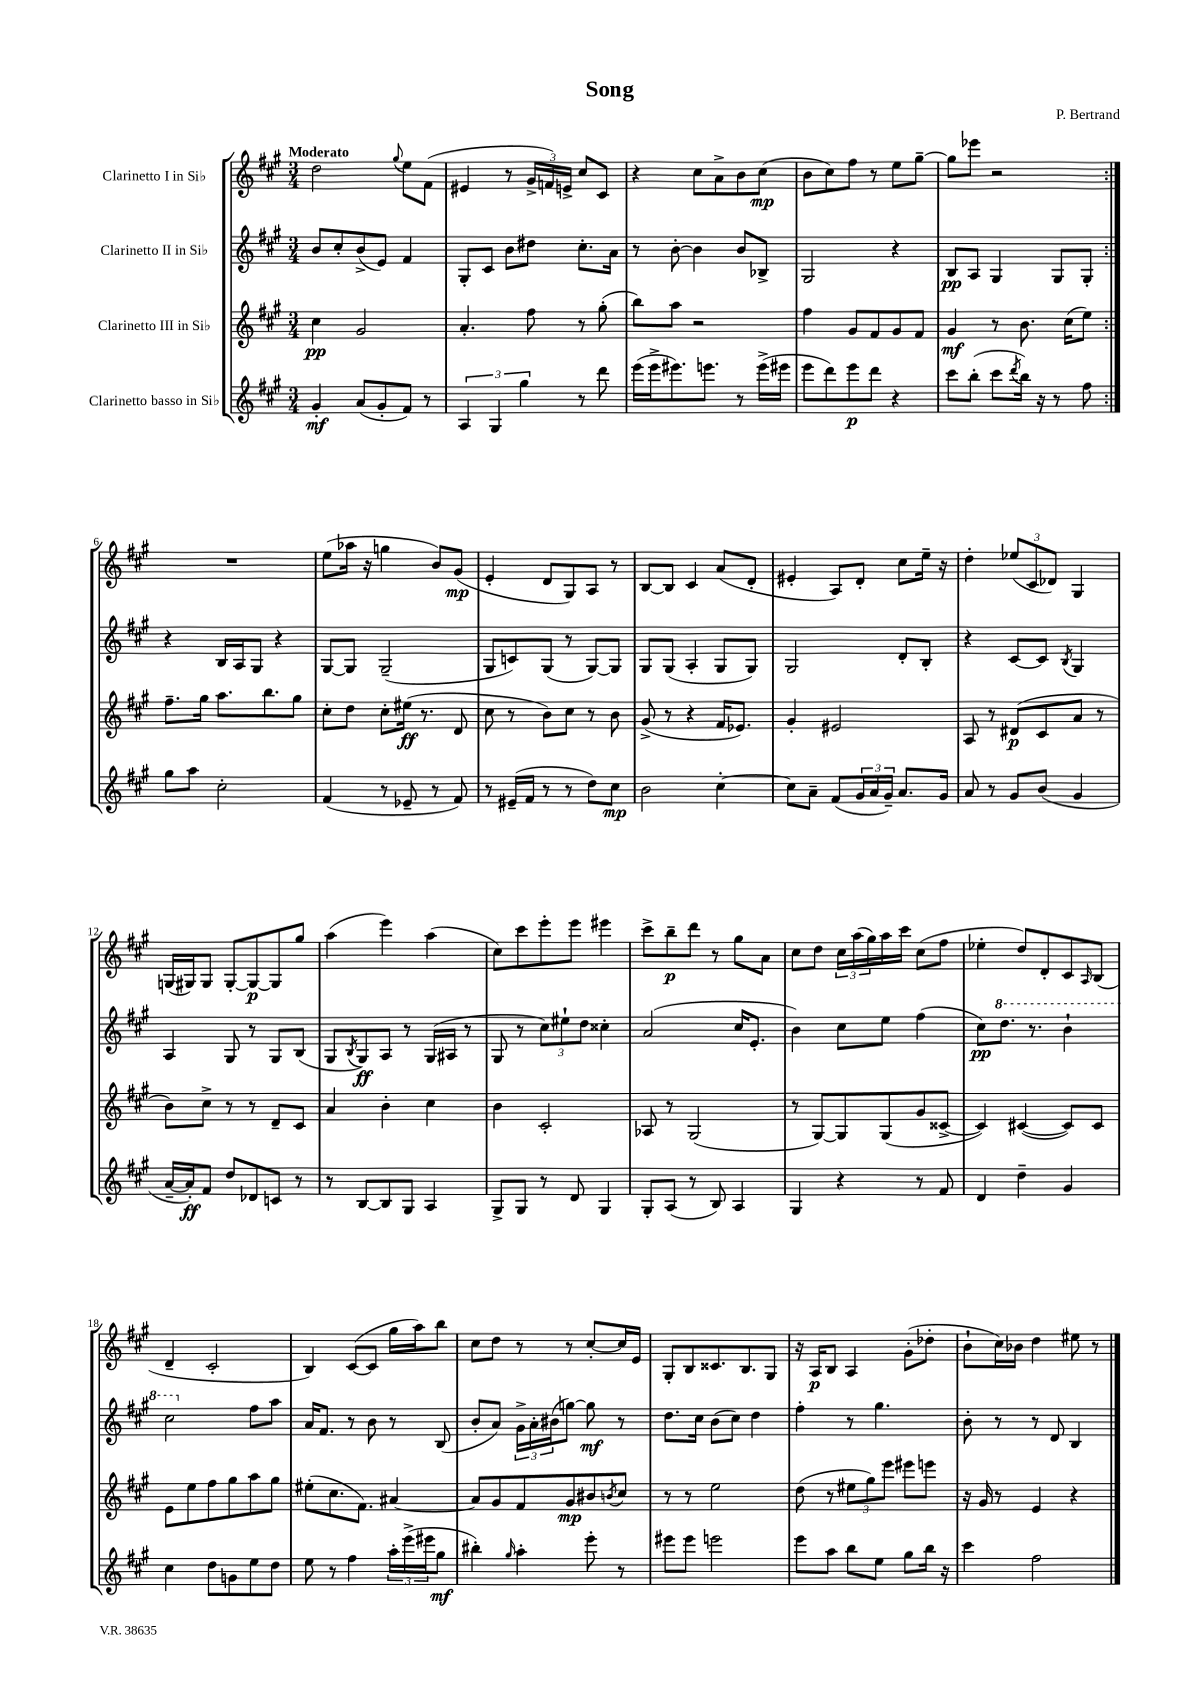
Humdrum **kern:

**kern	**kern	**kern	**kern
*staff4	*staff3	*staff2	*staff1
*clefG2	*clefG2	*clefG2	*clefG2
*k[f#c#g#]	*k[f#c#g#]	*k[f#c#g#]	*k[f#c#g#]
*M3/4	*M3/4	*M3/4	*M3/4
4g#'/	4cc#\	8b/L	2dd\
.	.	8cc#'/	.
(8a/L	2g#/	(8b^/	.
8g#'/	.	8e/J)	.
.	.	.	8qqgg#/
8f#/J)	.	4f#/	8ee\L
8r	.	.	(8f#\J
=	=	=	=
6A/	4.a'/	8G#'/L	4e#/
.	.	8c#/J	.
6G#/	.	.	.
.	.	8b\L	8r
6gg#\	.	.	.
.	8ff#\	8dd#\J	24g#^/LL
.	.	.	24f/)
.	.	.	24e^/JJ
8r	8r	8.cc#'\L	8cc#/L
8ddd\	(8gg#'\	.	8c#/J
.	.	16a\Jk	.
=	=	=	=
(16eee\LL	8bb\L)	8r	4r
16eee^\J	.	.	.
8.eee#\)	8aa\J	[8b'\	.
.	2r	4b\]	8cc#\L
8.eee\J	.	.	.
.	.	.	8a^\
8r	.	8b/L	8b\
(16eee^\LL	.	8B-^/J	(8cc#\J
16eee#\JJ	.	.	.
=	=	=	=
8eee\L	4ff#\	2G#/	8b\L
8ddd\)	.	.	8cc#\)
8eee\	8g#/L	.	8ff#\J
8ddd\J	8f#/	.	8r
4r	8g#/	4r	8ee\L
.	8f#/J	.	[8gg#~\J
=	=	=	=
8ccc#\L	4g#/	8B/L	8gg#\]L
(8bb'\J	.	8A/J	8eee-\J
8ccc#\L	8r	4G#/	2r
8qddd/	.	.	.
16bb\Jk)	8.b\	.	.
16r	.	.	.
8r	.	8G#/L	.
.	(16cc#\LK	.	.
8ff#\	8ee\J)	8G#'/J	.
=:|!	=:|!	=:|!	=:|!
8gg#\L	8.ff#~\L	4r	2.r
8aa\J	.	.	.
.	16gg#\Jk	.	.
2cc#'\	8.aa\L	16B/LL	.
.	.	16A/J	.
.	.	8G#/J	.
.	8.bb\	.	.
.	.	4r	.
.	8gg#\J	.	.
=	=	=	=
(4f#/	8cc#'\L	[8G#/L	(8ee\L
.	8dd\J	8G#/]J	16aa-\Jk
.	.	.	16r
8r	8cc#'\L	(2G#~/	4gg\
8e-~/	(16ee#\Jk	.	.
.	8.r	.	.
8r	.	.	8b/L)
8f#/)	8d/	.	(8g#/J
=	=	=	=
8r	8cc#\	8G#/L	4e'/
(16e#~/LL	8r	8c/)	.
16f#/JJ	.	.	.
8r	8b\L)	(8G#/J	8d/L
8r	8cc#\J	8r	8G#/)
8dd\L)	8r	[8G#/L)	8A/J
8cc#\J	8b\	8G#/]J	8r
=	=	=	=
2b\	(8g#^/	8G#/L	[8B/L
.	8r	(8G#/J	8B/]J
.	4r	4A'/	4c#/
[4cc#'\	16f#/LK	8G#/L	(8a/L
.	8.e-/J)	.	.
.	.	8G#/J)	8d'/J
=	=	=	=
8cc#\]L	4g#'/	2G#/	4e#'/
8a~\J	.	.	.
(8f#/L	2e#/	.	8A/L)
24g#/L	.	.	8d'/J
24a/	.	.	.
24g#~/JJ)	.	.	.
8.a/L	.	8d'/L	8cc#\L
.	.	8B'/J	16ee~\Jk
16g#/Jk	.	.	16r
=	=	=	=
8a/	8A/	4r	4dd'\
8r	8r	.	.
8g#/L	(8d#/L	[8c#/L	(12ee-/L
.	.	.	12c#/
(8b/J	8c#/	8c#/]J	.
.	.	.	12d-/J)
.	.	8qB/	.
4g#/	8a/J	4G#/	4G#/
.	8r	.	.
=	=	=	=
[16a~/LL	8b\L)	4A/	(16G/LL
16a'/]J)	.	.	16G#/J)
8f#/J	8cc#^\J	.	8G#/J
8dd/L	8r	8G#/	[8G#'/L
8d-/	8r	8r	8G#/_
8c/J	8d~/L	8G#/L	8G#/]
8r	8c#/J	(8B/J	8gg#/J
=	=	=	=
8r	4a/	8G#/L	(4aa\
.	.	8qB/	.
[8B/L	.	8G#/)	.
8B/]	4b'\	8A/J	4eee\)
8G#/J	.	8r	.
4A/	4cc#\	(16G#/LL	(4aa\
.	.	16A#/JJ	.
.	.	8r	.
=	=	=	=
8G#^/L	4b\	8G#/	8cc#\L)
8G#/J	.	8r	8ccc#\
8r	2c#'/	12cc#\L)	8eee'\
.	.	12ee#`\	.
8d/	.	.	8eee\J
.	.	12dd\J	.
4G#/	.	4cc##'\	4eee#\
=	=	=	=
8G#'/L	8A-/	(2a/	8ccc#^\L
(8A/J	8r	.	8bb~\
8r	(2G#/	.	8ddd\J
8B/)	.	.	8r
4A/	.	16cc#/LK	8gg#\L
.	.	8.e'/J	.
.	.	.	8a\J
=	=	=	=
4G#/	8r	4b\)	8cc#\L
.	[8G#/L)	.	8dd\J
4r	8G#/]	8cc#\L	24cc#\LL
.	.	.	(24aa\
.	.	.	24gg#\)
.	(8G#/	8ee\J	16aa\
.	.	.	16ccc#\JJ
8r	8g#/	(4ff#\	(8cc#\L
8f#/	[8c##^/J	.	8ff#\J
=	=	=	=
4d/	4c##/])	8cc#\L)	4ee-'\
.	.	8.ddd\J	.
4dd~\	([4c#/	.	8dd/L)
.	.	8.r	.
.	.	.	8d'/
4g#/	8c#/]L)	4bb`\	8c#/
.	.	.	16qqA/
.	8c#/J	.	(8B/J
=	=	=	=
4cc#\	8e\L	2ccc#\	4d~/
.	8ee\	.	.
8dd\L	8ff#\	.	2c#'/
8g\	8gg#\	.	.
8ee\	8aa\	8ff#\L	.
8dd\J	8gg#\J	8aa\J	.
=	=	=	=
8ee\	(8ee#'\L	16a/LK	4B/)
.	.	8.f#/J	.
8r	8.cc#\	.	.
4ff#\	.	8r	([8c#/L
.	8.f#\J)	.	.
.	.	8b\	8c#/]J
24aa'\LL	[4a#/	8r	16gg#\LL
(24eee^\	.	.	.
.	.	.	16aa\J)
24eee#\J	.	.	.
8gg#\J	.	(8B/	8bb\J
=	=	=	=
4bb#'\)	8a#/]L	8b'/L	8cc#\L
.	8g#/	8a/J)	8dd\J
16qqgg#/	.	.	.
4aa'\	8f#/	24g#^\LL	8r
.	.	24a'\	.
.	.	(24b#\J	.
.	8g#/	[8gg\J)	8r
8eee'\	8b#/	8gg\]	[8cc#'/L
.	8qb/	.	.
8r	8cc#/J	8r	16cc#/]L
.	.	.	16e/JJ
=	=	=	=
8eee#\L	8r	8.dd\L	8G#'/L
8eee#\J	8r	.	8B/
.	.	16cc#\Jk	.
2eee\	2ee\	(8b\L	8.c##/
.	.	8cc#\J)	.
.	.	.	8.B/
.	.	4dd\	.
.	.	.	8G#/J
=	=	=	=
8eee\L	(8dd\	4ff#'\	16r
.	.	.	16A/LK
8aa\J	8r	.	8B/J
8bb\L	12ee#\L	8r	4A/
.	12gg#\)	.	.
8ee\J	.	4.gg#\	.
.	12eee\J	.	.
8gg#\L	8eee#\L	.	(8g#'\L
16bb\Jk	8eee\J	.	8dd-'\J
16r	.	.	.
=	=	=	=
4ccc#\	16r	8b'\	8b`\L
.	16g#/	.	.
.	8r	8r	16cc#\L)
.	.	.	16b-\JJ
2ff#\	4e/	8r	4dd\
.	.	8d/	.
.	4r	4B/	8ee#\
.	.	.	8r
==	==	==	==
*-	*-	*-	*-
